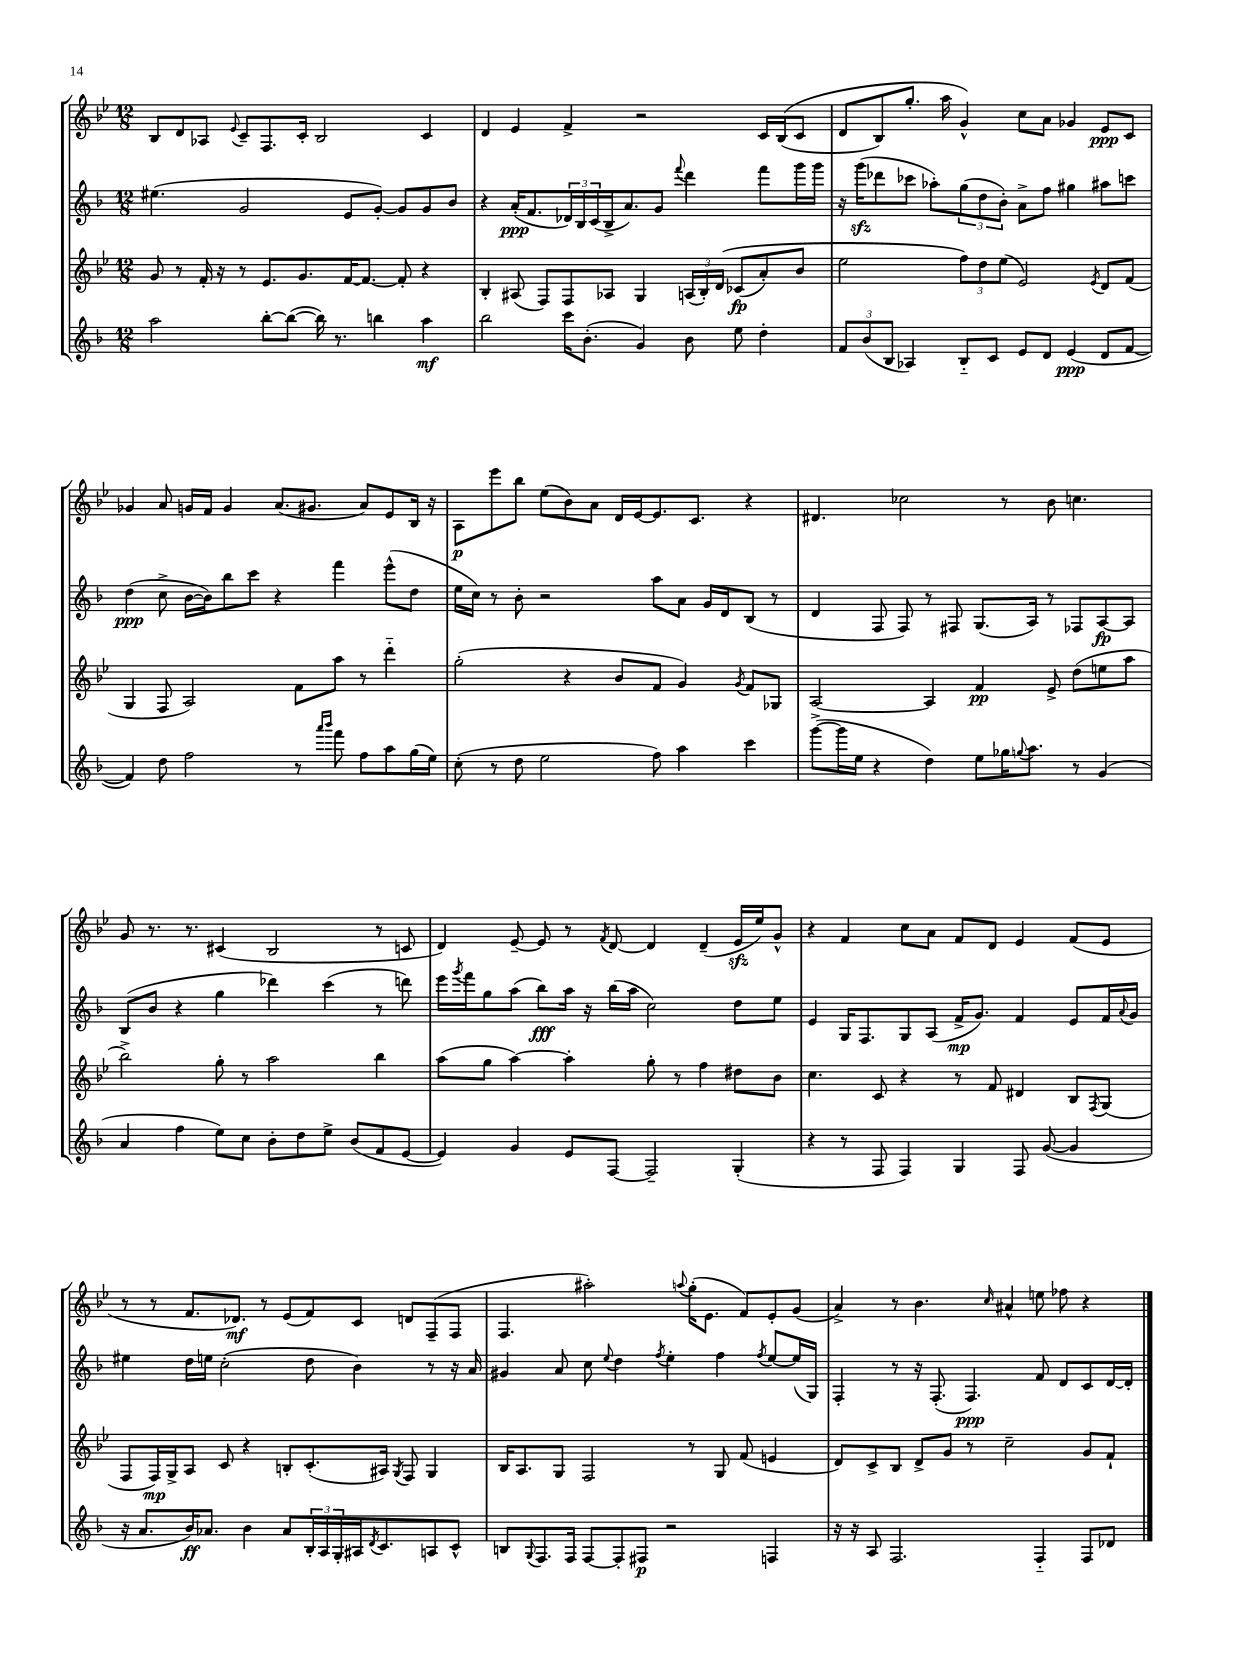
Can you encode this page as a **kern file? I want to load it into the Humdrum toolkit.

**kern	**dynam	**kern	**dynam	**kern	**dynam	**kern	**dynam
*part4	*part4	*part3	*part3	*part2	*part2	*part1	*part1
*staff4	*staff4	*staff3	*staff3	*staff2	*staff2	*staff1	*staff1
*clefG2	*	*clefG2	*	*clefG2	*	*clefG2	*
*k[b-]	*	*k[b-e-]	*	*k[b-]	*	*k[b-e-]	*
*M12/8	*	*M12/8	*	*M12/8	*	*M12/8	*
=30	=30	=30	=30	=30	=30	=30	=30
2aa\	.	8g/	.	(4.ee#X\	.	8B-/L	.
.	.	8r	.	.	.	8d/	.
.	.	16f'/	.	.	.	8A-X/J	.
.	.	16r	.	.	.	.	.
.	.	.	.	.	.	8qqe-/	.
.	.	8r	.	2g/	.	8c~/L	.
[8bb-'\L	.	8.e-/L	.	.	.	8.F/	.
(8bb-\J_	.	.	.	.	.	.	.
.	.	8.g/	.	.	.	16c'/Jk	.
16bb-\])	.	.	.	.	.	2B-/	.
8.r	.	.	.	.	.	.	.
.	.	[16f/K	.	8e/L	.	.	.
.	.	8.f/J_	.	.	.	.	.
4bbn\	.	.	.	[8g'/J)	.	.	.
.	.	8f'/]	.	8g/L]	.	.	.
4aa\	mf	4r	.	8g/	.	4c/	.
.	.	.	.	8b-/J	.	.	.
=31	=31	=31	=31	=31	=31	=31	=31
2bb-\	.	4B-'/	.	4r	.	4d/	.
.	.	(8A#X/	.	(16a'/KL	ppp	4e-/	.
.	.	.	.	8.f/	.	.	.
.	.	8F/L)	.	.	.	.	.
16ccc\KL	.	8F/	.	24d-X/L)	.	4f^/	.
.	.	.	.	24B-/	.	.	.
(8.b-'\J	.	.	.	.	.	.	.
.	.	.	.	(24c/	.	.	.
.	.	8A-X/J	.	16B-^/J	.	.	.
.	.	.	.	8.a/)	.	.	.
4g/)	.	4G/	.	.	.	2r	.
.	.	.	.	8g/J	.	.	.
.	.	.	.	8qqfff/	.	.	.
8b-\	.	(24An/LL	.	4ddd\	.	.	.
.	.	24B-'/)	.	.	.	.	.
.	.	(24d/JJ	.	.	.	.	.
8ee\	.	(8c-X/L	fp	.	.	.	.
4dd'\	.	8a'/)	.	8fff\L	.	16c/LL	.
.	.	.	.	.	.	((16B-/J	.
.	.	8b-/J	.	16ggg\L	.	8c/J	.
.	.	.	.	16ggg\JJ	.	.	.
=32	=32	=32	=32	=32	=32	=32	=32
12f/L	.	2ee-\	.	16r	.	8d/L	.
.	.	.	.	(16gggzz\KL	.	.	.
(12b-/	.	.	.	.	.	.	.
.	.	.	.	8ddd-X\	.	8B-/)	.
12B-/J	.	.	.	.	.	.	.
4A-X/)	.	.	.	8ccc-X\J	.	8.gg'/J	.
.	.	.	.	8aa-X'\L)	.	.	.
.	.	.	.	.	.	16aa\	.
8B-/L	.	12ff\L)	.	(12gg\	.	4g^^/)	.
.	.	12dd\	.	12dd\	.	.	.
8c/J	.	.	.	.	.	.	.
.	.	(12ee-\J	.	12b-'\J)	.	.	.
8e/L	.	2e-/)	.	8a^\L	.	8cc\L	.
8d/J	.	.	.	8ff\J	.	8a\J	.
(4e/	ppp	.	.	4gg#X\	.	4g-X/	.
.	.	8qe-/	.	.	.	.	.
8d/L	.	8d/L	.	8aa#X\L	.	8e-/L	ppp
[8f/J	.	(8f/J	.	8cccn\J	.	8c/J	.
!!LO:LB:g=z
=33	=33	=33	=33	=33	=33	=33	=33
4f/])	.	4G/	.	(4dd\	ppp	4g-X/	.
8dd\	.	8F/	.	8cc^\	.	8a/	.
2ff\	.	2A/)	.	[16b-\LL	.	16gn/LL	.
.	.	.	.	16b-\J])	.	16f/JJ	.
.	.	.	.	8bb-\	.	4g/	.
.	.	.	.	8ccc\J	.	.	.
.	.	.	.	4r	.	(8.a/L	.
8r	.	8f\L	.	.	.	.	.
.	.	.	.	.	.	8.g#X/J	.
16qqaaa/LL	.	.	.	.	.	.	.
16qqbbb-/JJ	.	.	.	.	.	.	.
8fff\	.	8aa\J	.	4fff\	.	.	.
8ff\L	.	8r	.	.	.	8a/L)	.
8aa\	.	4ddd\	.	(8eee^^\L	.	8e-/	.
(16gg\L	.	.	.	8dd\J	.	16B-/Jk	.
16ee\JJ)	.	.	.	.	.	16r	.
=34	=34	=34	=34	=34	=34	=34	=34
(8cc'\	.	(2gg'\	.	16ee\LL	.	8A\L	p
.	.	.	.	16cc\JJ)	.	.	.
8r	.	.	.	8r	.	8eee-\	.
8dd\	.	.	.	8b-'\	.	8bb-\J	.
2ee\	.	.	.	2r	.	(8ee-\L	.
.	.	4r	.	.	.	8b-\)	.
.	.	.	.	.	.	8a\J	.
.	.	8b-/L	.	.	.	16d/LL	.
.	.	.	.	.	.	[16e-/J	.
8ff\)	.	8f/J	.	8aa\L	.	8.e-/]	.
4aa\	.	4g/)	.	8a\J	.	.	.
.	.	.	.	.	.	8.c/J	.
.	.	.	.	16g/LL	.	.	.
.	.	.	.	16d/J	.	.	.
.	.	8qg/	.	.	.	.	.
4ccc\	.	8f/L	.	(8B-/J	.	4r	.
.	.	8G-X/J	.	8r	.	.	.
=35	=35	=35	=35	=35	=35	=35	=35
([8ggg^\L	.	[2A/	.	4d/	.	4.d#X/	.
16ggg\L]	.	.	.	.	.	.	.
16ee\JJ	.	.	.	.	.	.	.
4r	.	.	.	8F/	.	.	.
.	.	.	.	8F/)	.	2cc-X\	.
4dd\)	.	4A/]	.	8r	.	.	.
.	.	.	.	8F#X/	.	.	.
8ee\L	.	4f/	pp	(8.G/L	.	.	.
16gg-X\K	.	.	.	.	.	8r	.
8qqggn/	.	.	.	.	.	.	.
8.aa\J	.	.	.	16A/Jk)	.	.	.
.	.	8e-^/	.	8r	.	8b-\	.
8r	.	(8dd\L	.	8F-X/L	.	4.ccn\	.
(4g/	.	8een\	.	[8A/	fp	.	.
.	.	8aa\J	.	8A/J]	.	.	.
!!LO:LB:g=z
=36	=36	=36	=36	=36	=36	=36	=36
4a/	.	2bb-^\)	.	(8B-/L	.	8g/	.
.	.	.	.	8b-/J	.	8.r	.
4ff\	.	.	.	4r	.	.	.
.	.	.	.	.	.	8.r	.
8ee\L)	.	8gg'\	.	4gg\	.	(4c#X/	.
8cc\J	.	8r	.	.	.	.	.
8b-'\L	.	2aa\	.	4ddd-X\)	.	2B-/	.
8dd\	.	.	.	.	.	.	.
8ee^\J	.	.	.	(4ccc\	.	.	.
(8b-/L	.	.	.	.	.	.	.
8f/	.	4bb-\	.	8r	.	8r	.
[8e/J	.	.	.	8dddn\)	.	8cn/	.
=37	=37	=37	=37	=37	=37	=37	=37
4e/])	.	(8aa\L	.	16eee\LL	.	4d/)	.
.	.	.	.	8qggg/	.	.	.
.	.	.	.	16fff\J	.	.	.
.	.	8gg\J	.	8gg\	.	.	.
4g/	.	[4aa\)	.	(8aa\J	.	[8e-~/	.
.	.	.	.	8bb-\L)	fff	8e-/]	.
8e/L	.	4aa'\]	.	16aa\Jk	.	8r	.
.	.	.	.	16r	.	.	.
.	.	.	.	.	.	8qf/	.
[8F/J	.	.	.	(16bb-\LL	.	[8d/	.
.	.	.	.	16aa\JJ	.	.	.
2F~/]	.	8gg'\	.	2cc\)	.	4d/]	.
.	.	8r	.	.	.	.	.
.	.	4ff\	.	.	.	(4d~/	.
(4G'/	.	8dd#X\L	.	8dd\L	.	16e-zz/LL	.
.	.	.	.	.	.	16ee-/J)	.
.	.	8b-\J	.	8ee\J	.	8g^^/J	.
=38	=38	=38	=38	=38	=38	=38	=38
4r	.	4.cc\	.	4e/	.	4r	.
8r	.	.	.	16G/KL	.	4f/	.
.	.	.	.	8.F/	.	.	.
8F/	.	8c/	.	.	.	.	.
4F/)	.	4r	.	8G/	.	8cc\L	.
.	.	.	.	(8A/J	.	8a\J	.
4G/	.	8r	.	16f^/KL	mp	8f/L	.
.	.	.	.	8.g/J)	.	.	.
.	.	8f/	.	.	.	8d/J	.
8F/	.	4d#X/	.	4f/	.	4e-/	.
([8g/	.	.	.	.	.	.	.
4g/]	.	8B-/L	.	8e/L	.	(8f/L	.
.	.	8qF/	.	.	.	.	.
.	.	(8G/J	.	16f/L	.	8e-/J	.
.	.	.	.	8qqa/	.	.	.
.	.	.	.	16g/JJ	.	.	.
!!LO:LB:g=z
=39	=39	=39	=39	=39	=39	=39	=39
16r	.	8F/L	.	4ee#X\	.	8r	.
8.a/L	.	.	.	.	.	.	.
.	.	16F/L)	mp	.	.	8r	.
.	.	16G^/J	.	.	.	.	.
16b-/K)	ff	8A/J	.	16dd\LL	.	8.f/L	.
8.a-X/J	.	.	.	16een\JJ	.	.	.
.	.	8c/	.	(2cc'\	.	.	.
.	.	.	.	.	.	8.d-X/J)	mf
4b-\	.	4r	.	.	.	.	.
.	.	.	.	.	.	8r	.
8a-/L	.	8Bn'/L	.	.	.	(8e-/L	.
24B-'/L	.	(8.c'/	.	8dd\	.	8f/)	.
24A/	.	.	.	.	.	.	.
24G'/	.	.	.	.	.	.	.
16A#X/J	.	.	.	4b-\)	.	8c/J	.
8qd/	.	.	.	.	.	.	.
8.c/	.	16A#X/Jk)	.	.	.	.	.
.	.	8qG/	.	.	.	.	.
.	.	8F/	.	.	.	8dn/L	.
8An/	.	4G/	.	8r	.	(8F~/	.
8c^^/J	.	.	.	16r	.	8F/J	.
.	.	.	.	16a/	.	.	.
=40	=40	=40	=40	=40	=40	=40	=40
8Bn/L	.	16B-/KL	.	4g#X/	.	4.F/	.
.	.	8.A/	.	.	.	.	.
8qqG/	.	.	.	.	.	.	.
8.F/	.	.	.	.	.	.	.
.	.	8G/J	.	8a/	.	.	.
16F/Jk	.	.	.	.	.	.	.
[8F/L	.	2F/	.	8cc\	.	2aa#X'\)	.
.	.	.	.	8qqee/	.	.	.
8F'/]	.	.	.	4dd\	.	.	.
8F#X/J	p	.	.	.	.	.	.
.	.	.	.	8qff/	.	.	.
2r	.	.	.	4ee'\	.	.	.
.	.	.	.	.	.	8qqaan/	.
.	.	8r	.	.	.	(16gg'\KL	.
.	.	.	.	.	.	8.e-\J	.
.	.	8G/	.	4ff\	.	.	.
.	.	(8f/	.	.	.	8f/L)	.
.	.	.	.	8qff/	.	.	.
4Fn/	.	4en/	.	[8ee/L	.	8e-'/	.
.	.	.	.	(16ee/L]	.	(8g/J	.
.	.	.	.	16G/JJ)	.	.	.
=41	=41	=41	=41	=41	=41	=41	=41
16r	.	8d/L)	.	4F'/	.	4a^/)	.
16r	.	.	.	.	.	.	.
8A/	.	8c^/	.	.	.	.	.
2.F/	.	8B-/J	.	8r	.	8r	.
.	.	8d^/L	.	16r	.	4.b-\	.
.	.	.	.	(8.F'/	.	.	.
.	.	8g/J	.	.	.	.	.
.	.	8r	.	4.F/)	ppp	.	.
.	.	.	.	.	.	16qqcc/	.
.	.	2cc~\	.	.	.	4a#X^^/	.
4F/	.	.	.	8f/	.	8een\	.
.	.	.	.	8d/L	.	8ff-X\	.
8F/L	.	8g/L	.	8c/	.	4r	.
8d-X/J	.	8f`/J	.	[16d/L	.	.	.
.	.	.	.	16d'/JJ]	.	.	.
==	==	==	==	==	==	==	==
*-	*-	*-	*-	*-	*-	*-	*-
